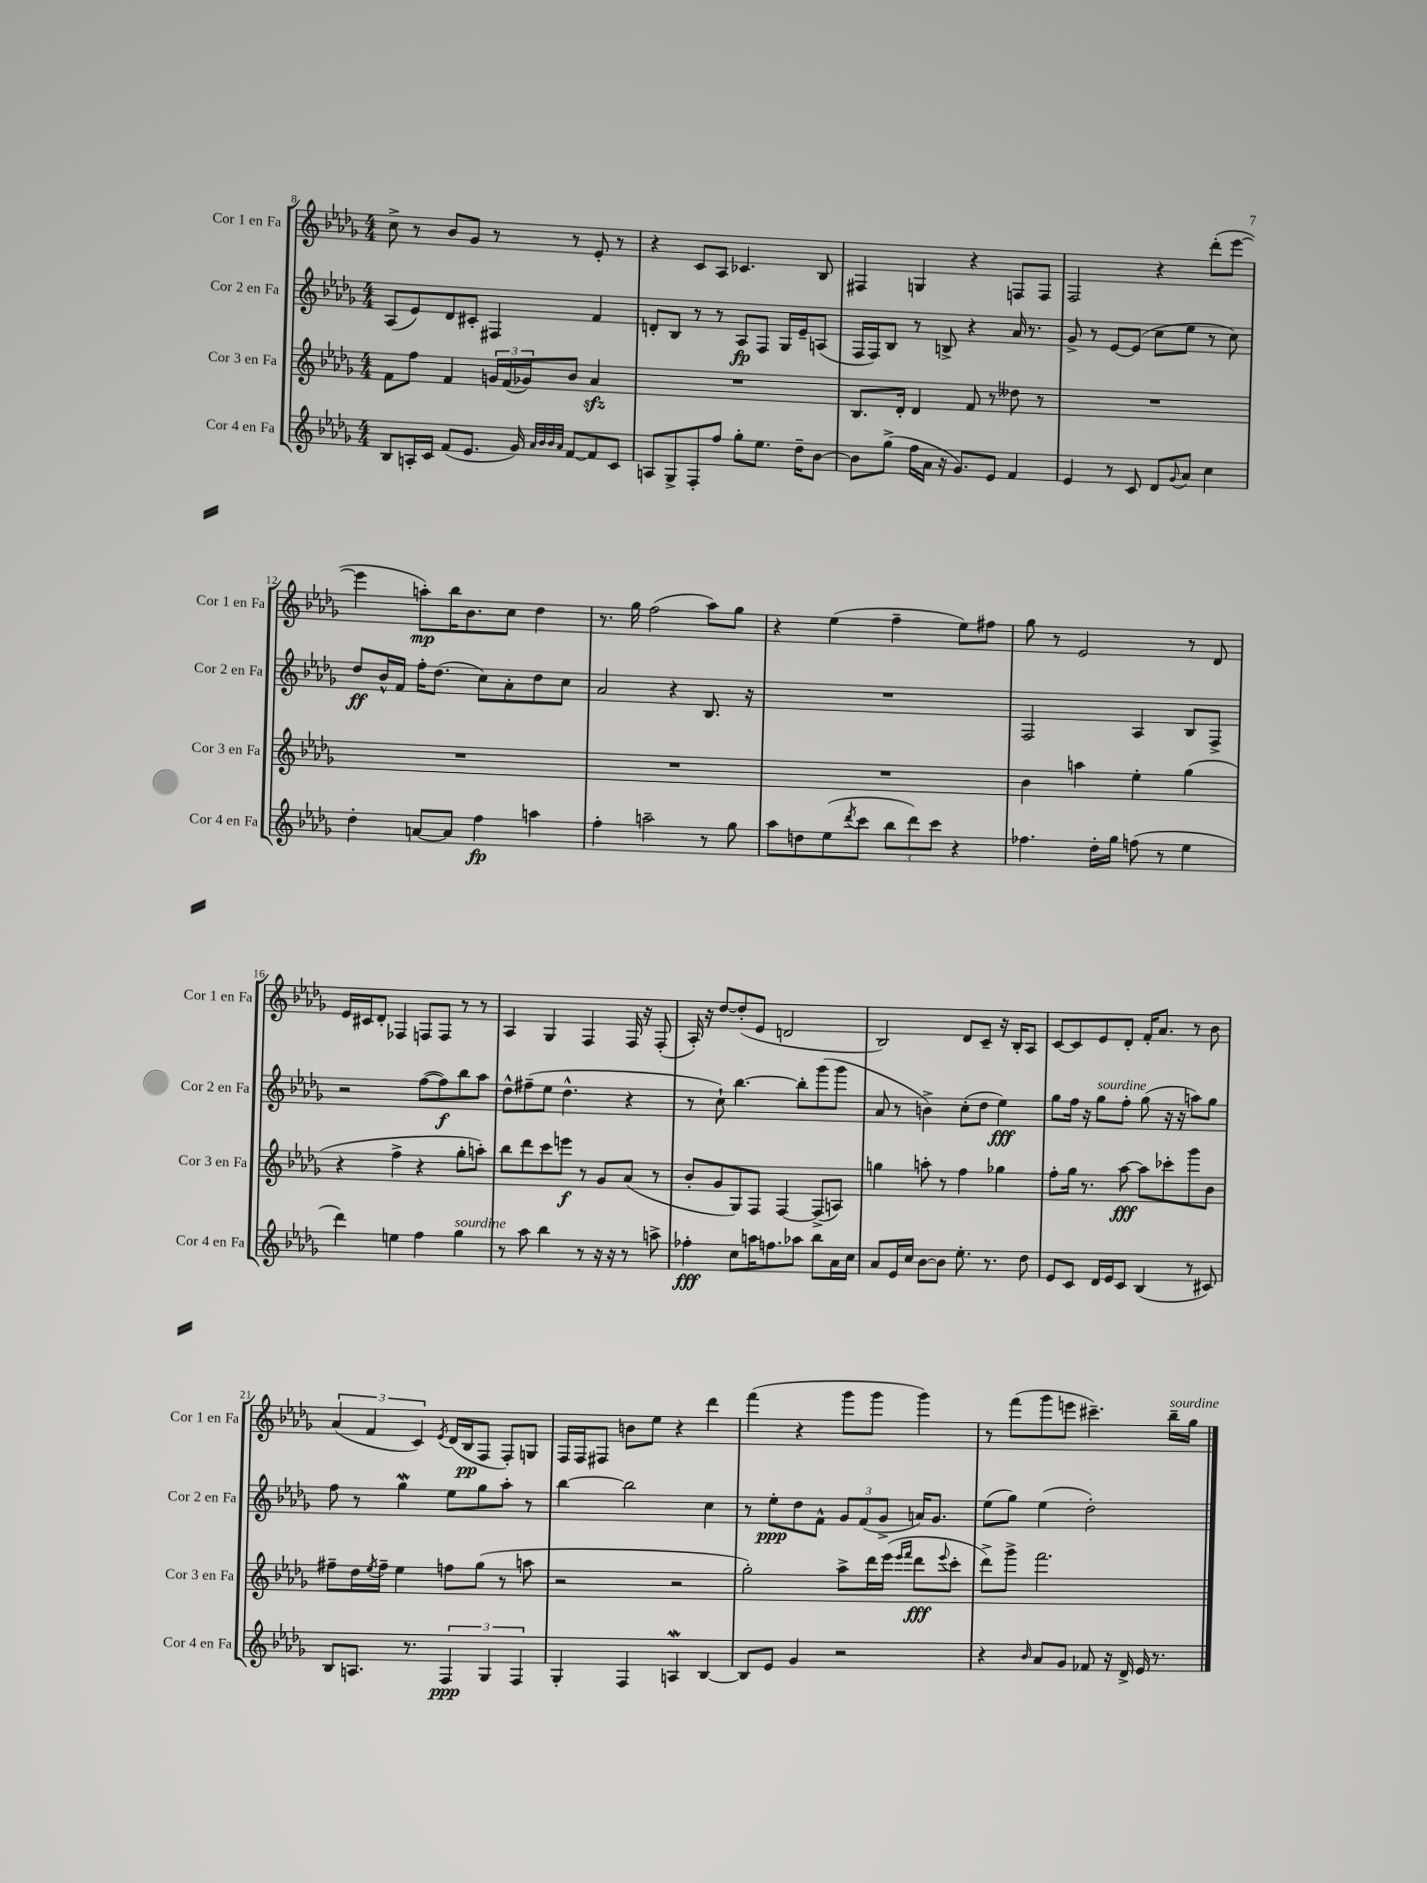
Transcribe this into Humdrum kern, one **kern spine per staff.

**kern	**kern	**kern	**kern
*staff4	*staff3	*staff2	*staff1
*clefG2	*clefG2	*clefG2	*clefG2
*k[b-e-a-d-g-]	*k[b-e-a-d-g-]	*k[b-e-a-d-g-]	*k[b-e-a-d-g-]
*M4/4	*M4/4	*M4/4	*M4/4
8B-	8f	(8A-	8cc^
16A'	8ff	8e-)	8r
16c	.	.	.
(8f	4f	8d-	8b-
8.e-	.	8c#'	8g-
.	24g	4F#	8r
.	(24f	.	.
16g-)	.	.	.
.	24g-)	.	.
32qqa-	.	.	.
32qqb-	.	.	.
32qqb-	.	.	.
32qqa-	.	.	.
[8f	8b-	.	8r
8f]	4a-	4f	8e-'
8c	.	.	8r
=	=	=	=
8A	1r	8d'	4r
8G-^	.	8B-	.
8F'	.	8r	8c
8ff	.	8r	8A-
8gg-'	.	8A-	4.c-
8.ee-	.	8F	.
.	.	16G-	.
16dd-~	.	16e-~	.
[8b-	.	(8A	8B-
=	=	=	=
8b-]	8.B-	16F	4F#
.	.	16F)	.
(8gg-^	.	8B-	.
.	16d-'	.	.
16ff	4d-	8r	4G
16a-	.	.	.
16r	.	8B^	.
8.g-)	.	.	.
.	8f	4r	4r
8e-	8r	.	.
4f	8dd--	16a-	8F
.	.	8.r	.
.	8r	.	8F
=	=	=	=
4e-	1r	8g-^	2F
.	.	8r	.
8r	.	[8e-	.
8c	.	(8e-]	.
8d-	.	8cc	4r
8qqg-	.	.	.
8a-	.	8ee-	.
4cc	.	8r	(8ddd-'
.	.	8cc)	[8eee-
=	=	=	=
4dd-'	1r	8dd-	4eee-]
.	.	16b-^^	.
.	.	16f	.
[8a	.	16ff'	8aa')
.	.	(8.dd-	.
8a]	.	.	16bb-
.	.	.	8.b-
4ff	.	8cc)	.
.	.	8a-'	8cc
4aa	.	8dd-	4dd-
.	.	8cc	.
=	=	=	=
4ff'	1r	2a-	8.r
.	.	.	16gg-
2aa~	.	.	(2ff
.	.	4r	.
8r	.	8.B-	8aa-)
8gg-	.	.	8gg-
.	.	16r	.
=	=	=	=
8aa-	1r	1r	4r
8dd	.	.	.
(8ee-	.	.	(4ee-
8qddd-	.	.	.
8ccc	.	.	.
12bb-	.	.	4ff~
12ddd-)	.	.	.
12ccc	.	.	.
4r	.	.	8ee-)
.	.	.	8ff#
=	=	=	=
4.ff-	4b-	2F	8gg-
.	.	.	8r
.	4aa	.	2e-
16dd-'	.	.	.
16gg-	.	.	.
(8ff	4ee-'	4A-	.
8r	.	.	.
4ee-	(4gg-	8B-	8r
.	.	8F^	8d-
=	=	=	=
4ddd-)	4r	2r	16e-
.	.	.	16c#
.	.	.	8d-'
4ee	4ff^	.	4F-
4ff	4r	([8ff	8F
.	.	8ff])	8F
4gg-	8gg-'	8bb-	8r
.	8aa')	8aa-	8r
=	=	=	=
8r	8bb-	8dd-^^	4A-
8aa-	8ddd-	(8ff#~	.
4bb-	8ccc	8ee-	4G-
.	8eee	4.dd-^^	.
8r	8r	.	4F
16r	8g-	.	.
16r	.	.	.
8r	(8a-	4r	16F
.	.	.	16r
8aa^	8r	.	(8F'
=	=	=	=
4ff-'	8b-'	8r	16A-')
.	.	.	16r
.	8g-	8cc`)	[8dd-
8cc	8G-)	[4.bb-	(8dd-']
16aa	8F	.	8e-
8.ff	.	.	.
.	[4F	.	2d
8aa-	.	8bb-']	.
8bb-	(8F^]	(8ggg-	.
16a-	8A)	8ggg-	.
16cc	.	.	.
=	=	=	=
8a-	4gg	8a-	2B-)
16e-	.	8r	.
16cc	.	.	.
[8b-	8aa'	4b^)	.
8b-]	8r	.	.
8.ee-'	4ff	(8cc'	8d-
.	.	8dd-	8c~
8.r	.	.	.
.	4gg-	4ee-)	16r
.	.	.	16B-'
8dd-	.	.	8A-
=	=	=	=
8e-	8ff'	8gg-	[8c
8c	16gg-	16ff	8c]
.	8.r	16r	.
16d-	.	8gg-	8e-
16e-	.	.	.
8c	[8aa-	8ff'	8d-'
(4B-	8aa-]	(8gg-	16f'
.	.	.	8.a-
.	8ccc-'	16r	.
.	.	16r	.
8r	8ggg-	8aa)	8r
8c#)	8b-	8gg-	8b-
=	=	=	=
8B-	8ff#~	8ff	(6a-
8.A	16dd-	8r	.
.	.	.	6f
.	8qee-	.	.
.	16ff#~	.	.
.	4ee-	4gg-	.
8.r	.	.	.
.	.	.	6c)
.	.	.	8qe-
6F	8ff	8ee-	(16d-
.	.	.	16B-
.	(8gg-	8gg-	8F
6G-	.	.	.
.	8r	8aa-'	8F')
6F	.	.	.
.	8aa	8r	8G
=	=	=	=
4G-'	2r	[4bb-	16F
.	.	.	16F
.	.	.	8F#
4F	.	2bb-]	8b
.	.	.	8ee-
4A	2r	.	4r
[4B-	.	4cc	4ddd-
=	=	=	=
8B-]	2gg-')	8r	(4fff
8e-	.	8ee-'	.
4g-	.	8dd-	4r
.	.	8f^^	.
2r	8aa-^	12g-	8ggg-
.	.	(12f	.
.	16ddd-	.	8ggg-
.	.	12g-^	.
.	(16eee-	.	.
.	16qqeee-	.	.
.	16qqfff	.	.
.	8ddd-	16a)	4ggg-)
.	.	8.g-	.
.	8qqeee-	.	.
.	8ccc'	.	.
=	=	=	=
4r	8ddd-^)	(8ee-	8r
.	8ggg-^	8gg-)	(8fff
16qqb-	.	.	.
8a-	2.fff	(4ee-	8ggg-
8g-	.	.	8eee
8f-	.	2dd-')	4.ccc#~)
16r	.	.	.
16d-^	.	.	.
16e-	.	.	.
8.r	.	.	.
.	.	.	16bb-~
.	.	.	16gg-
==	==	==	==
*-	*-	*-	*-
